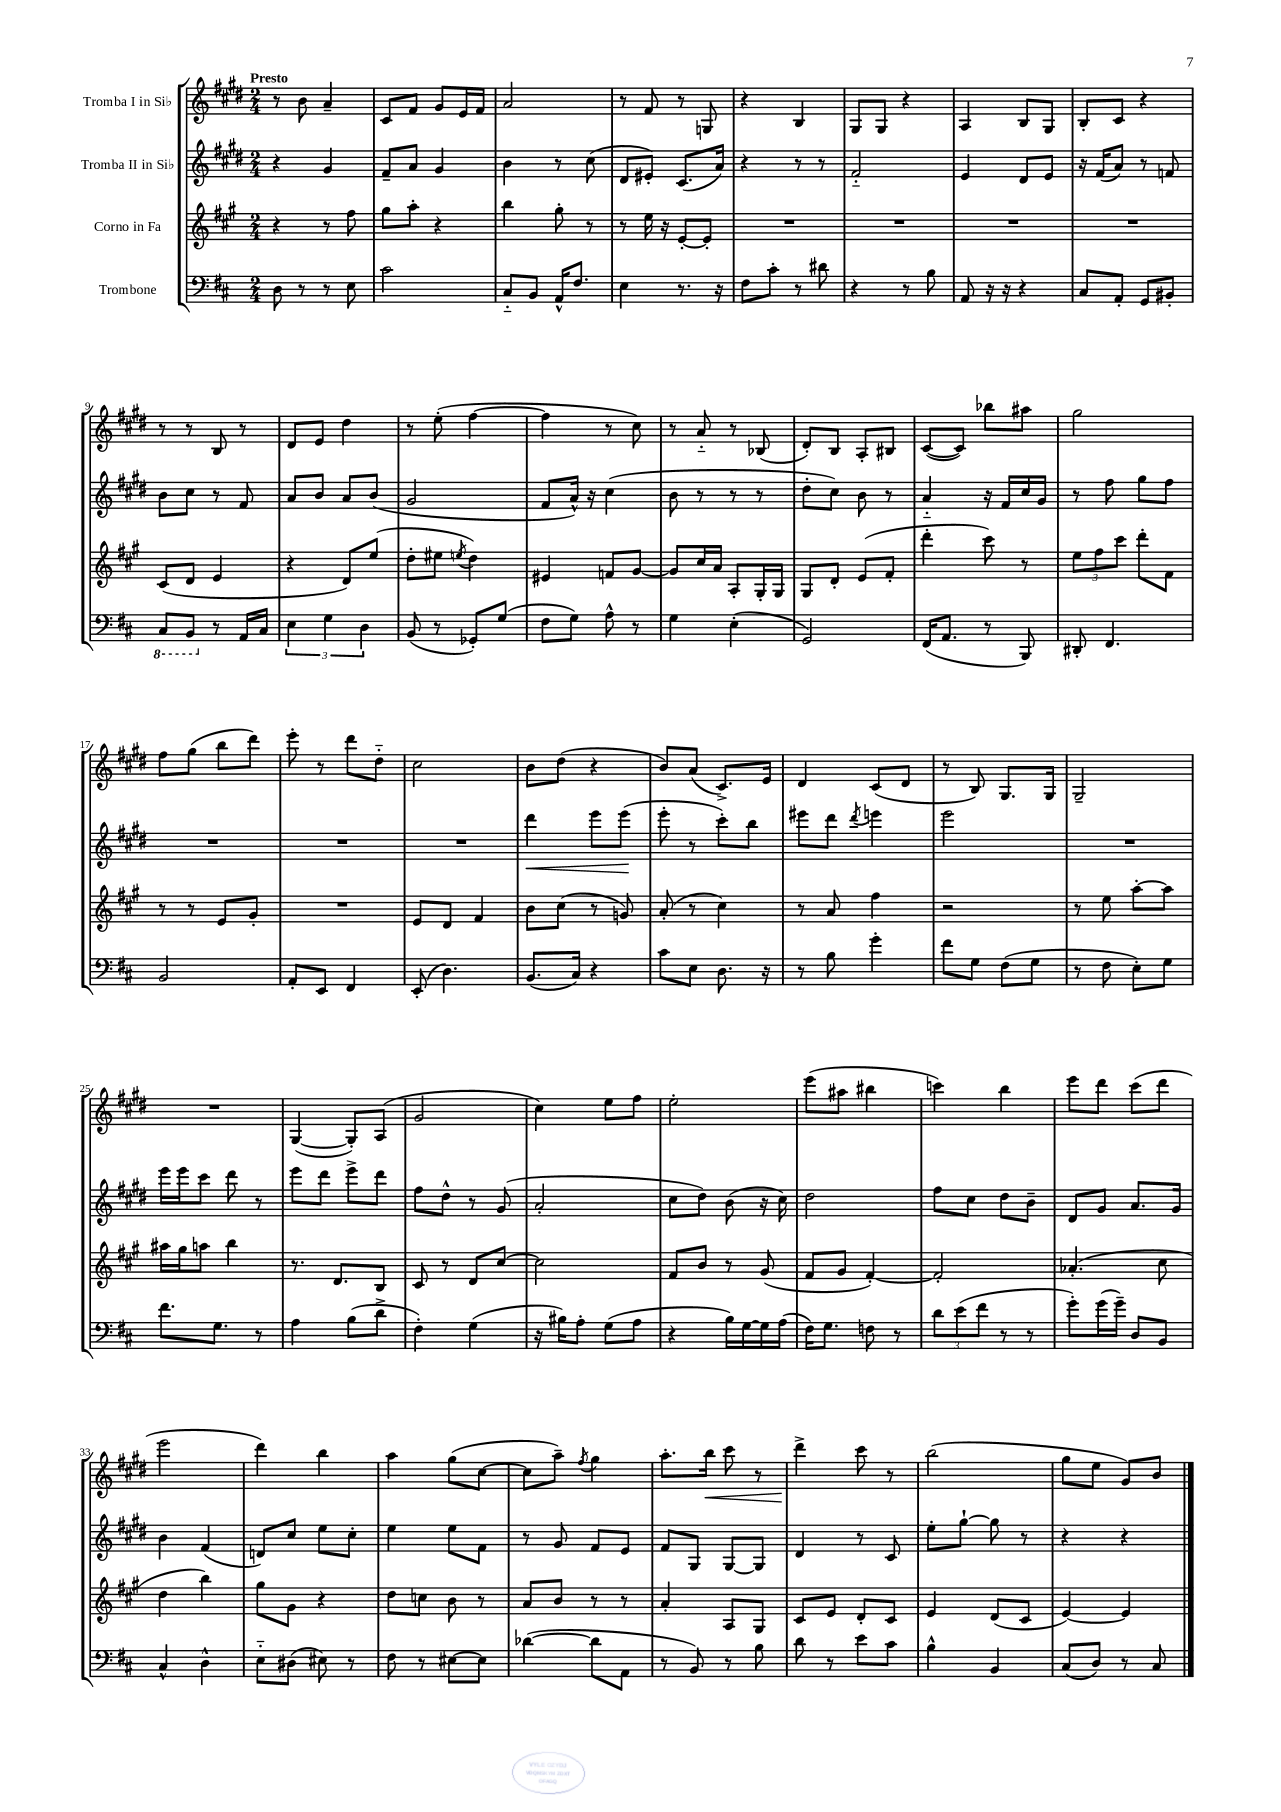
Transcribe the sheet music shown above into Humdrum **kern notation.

**kern	**kern	**kern	**dynam	**kern	**dynam
*part4	*part3	*part2	*part2	*part1	*part1
*staff4	*staff3	*staff2	*staff2	*staff1	*staff1
*I"Trombone	*I"Corno in Fa	*I"Tromba II in Si♭	*	*I"Tromba I in Si♭	*
*clefF4	*clefG2	*clefG2	*	*clefG2	*
*k[f#c#]	*k[f#c#g#]	*k[f#c#g#d#]	*	*k[f#c#g#d#]	*
*M2/4	*M2/4	*M2/4	*	*M2/4	*
=1	=1	=1	=1	=1	=1
!	!	!	!	!LO:TX:a:B:t=Presto	!
8D\	4r	4r	.	8r	.
8r	.	.	.	8b\	.
8r	8r	4g#/	.	4a~/	.
8E\	8ff#\	.	.	.	.
=2	=2	=2	=2	=2	=2
2c#\	8gg#\L	8f#~/L	.	8c#/L	.
.	8aa'\J	8a/J	.	8f#/J	.
.	4r	4g#/	.	8g#/L	.
.	.	.	.	16e/L	.
.	.	.	.	16f#/JJ	.
=3	=3	=3	=3	=3	=3
8C#/L	4bb\	4b\	.	2a/	.
8BB/J	.	.	.	.	.
16AA^^/KL	8gg#'\	8r	.	.	.
8.F#/J	.	.	.	.	.
.	8r	(8cc#\	.	.	.
=4	=4	=4	=4	=4	=4
4E\	8r	8d#/L	.	8r	.
.	16ee\	8e#X'/J)	.	8f#/	.
.	16r	.	.	.	.
8.r	[8e'/L	(8.c#/L	.	8r	.
.	8e'/J]	.	.	8Gn/	.
16r	.	16a/Jk)	.	.	.
=5	=5	=5	=5	=5	=5
8F#\L	2r	4r	.	4r	.
8c#'\J	.	.	.	.	.
8r	.	8r	.	4B/	.
8d#X\	.	8r	.	.	.
=6	=6	=6	=6	=6	=6
4r	2r	2f#/	.	8G#/L	.
.	.	.	.	8G#/J	.
8r	.	.	.	4r	.
8B\	.	.	.	.	.
=7	=7	=7	=7	=7	=7
8AA/	2r	4e/	.	4A/	.
16r	.	.	.	.	.
16r	.	.	.	.	.
4r	.	8d#/L	.	8B/L	.
.	.	8e/J	.	8G#/J	.
=8	=8	=8	=8	=8	=8
8C#/L	2r	16r	.	8B'/L	.
.	.	(16f#/KL	.	.	.
8AA'/J	.	8a/J)	.	8c#/J	.
8GG/L	.	8r	.	4r	.
8BB#X'/J	.	8fn/	.	.	.
!!LO:LB:g=z
=9	=9	=9	=9	=9	=9
*8ba	*	*	*	*	*
8CC#/L	(8c#/L	8b\L	.	8r	.
8BBB/J	8d/J	8cc#\J	.	8r	.
*X8ba	*	*	*	*	*
8r	4e/	8r	.	8B/	.
16AA/LL	.	8f#/	.	8r	.
16C#/JJ	.	.	.	.	.
=10	=10	=10	=10	=10	=10
6E\	4r	8a/L	.	8d#/L	.
.	.	8b/J	.	8e/J	.
6G\	.	.	.	.	.
.	8d/L)	8a/L	.	4dd#\	.
6D\	.	.	.	.	.
.	(8ee/J	(8b/J	.	.	.
=11	=11	=11	=11	=11	=11
(8BB/	8dd'\L	2g#/	.	8r	.
8r	8ee#X\J	.	.	(8ee'\	.
.	8qeen/	.	.	.	.
8GG-X'/L)	4dd\)	.	.	[4ff#\	.
(8G/J	.	.	.	.	.
=12	=12	=12	=12	=12	=12
8F#\L	4e#X/	8f#/L	.	4ff#\]	.
8G\J)	.	16a^^/Jk)	.	.	.
.	.	16r	.	.	.
8A^^\	8fn/L	(4cc#\	.	8r	.
8r	[8g#/J	.	.	8cc#\)	.
=13	=13	=13	=13	=13	=13
4G\	8g#/L]	8b\	.	8r	.
.	16cc#/L	8r	.	8a/	.
.	16a/JJ	.	.	.	.
(4E'\	8A'/L	8r	.	8r	.
.	16G#'/L	8r	.	(8B-X/	.
.	16G#/JJ	.	.	.	.
=14	=14	=14	=14	=14	=14
2GG/)	8G#/L	8dd#'\L	.	8d#'/L)	.
.	8d'/J	8cc#\J)	.	8B/J	.
.	(8e/L	8b\	.	8A'/L	.
.	8f#'/J	8r	.	8B#X/J	.
=15	=15	=15	=15	=15	=15
(16FF#/KL	4ddd'\	4a/	.	([8c#/L	.
8.AA/J	.	.	.	.	.
.	.	.	.	8c#/J])	.
8r	8ccc#\)	16r	.	8bb-X\L	.
.	.	16f#/LL	.	.	.
8BBB/)	8r	16cc#/	.	8aa#X\J	.
.	.	16g#/JJ	.	.	.
=16	=16	=16	=16	=16	=16
8DD#X'/	12ee\L	8r	.	2gg#\	.
.	12ff#\	.	.	.	.
4.FF#/	.	8ff#\	.	.	.
.	12ccc#\J	.	.	.	.
.	8ddd'\L	8gg#\L	.	.	.
.	8f#\J	8ff#\J	.	.	.
!!LO:LB:g=z
=17	=17	=17	=17	=17	=17
2BB/	8r	2r	.	8ff#\L	.
.	8r	.	.	(8gg#\J	.
.	8e/L	.	.	8bb\L	.
.	8g#'/J	.	.	8ddd#\J)	.
=18	=18	=18	=18	=18	=18
8AA'/L	2r	2r	.	8eee'\	.
8EE/J	.	.	.	8r	.
4FF#/	.	.	.	8ddd#\L	.
.	.	.	.	8dd#\J	.
=19	=19	=19	=19	=19	=19
(8EE'/	8e/L	2r	.	2cc#\	.
4.D\)	8d/J	.	.	.	.
.	4f#/	.	.	.	.
=20	=20	=20	=20	=20	=20
!	!	!	!LO:HP:b	!	!
(8.BB/L	8b\L	4ddd#\	<	8b\L	.
.	(8cc#\J	.	.	(8dd#\J	.
16C#/Jk)	.	.	.	.	.
4r	8r	8eee\L	.	4r	.
.	8gn/)	(8eee\J	.	.	.
.	.	.	[	.	.
=21	=21	=21	=21	=21	=21
8c#\L	(8a'/	8eee'\	.	8b/L)	.
8E\J	8r	8r	.	(8a/J	.
8.D\	4cc#\)	8ccc#'\L)	.	8.c#^/L)	.
.	.	8bb\J	.	.	.
16r	.	.	.	16e/Jk	.
=22	=22	=22	=22	=22	=22
8r	8r	8eee#X\L	.	4d#/	.
8B\	8a/	8ddd#\J	.	.	.
.	.	8qddd#/	.	.	.
4g'\	4ff#\	4eeen\	.	(8c#/L	.
.	.	.	.	8d#/J	.
=23	=23	=23	=23	=23	=23
8f#\L	2r	2eee\	.	8r	.
8G\J	.	.	.	8B/)	.
(8F#\L	.	.	.	8.G#/L	.
8G\J	.	.	.	.	.
.	.	.	.	16G#/Jk	.
=24	=24	=24	=24	=24	=24
8r	8r	2r	.	2G#~/	.
8F#\	8ee\	.	.	.	.
8E'\L)	[8aa'\L	.	.	.	.
8G\J	8aa\J]	.	.	.	.
!!LO:LB:g=z
=25	=25	=25	=25	=25	=25
8.f#\L	16aa#X\LL	16eee\LL	.	2r	.
.	16gg#\J	16eee\J	.	.	.
.	8aan\J	8ccc#\J	.	.	.
8.G\J	.	.	.	.	.
.	4bb\	8ddd#\	.	.	.
8r	.	8r	.	.	.
=26	=26	=26	=26	=26	=26
4A\	8.r	8eee\L	.	([4G#/	.
.	.	8ddd#\J	.	.	.
.	8.d/L	.	.	.	.
(8B\L	.	8eee^\L	.	8G#'/L])	.
8d^\J	8B/J	8ddd#\J	.	(8A/J	.
=27	=27	=27	=27	=27	=27
4F#'\)	8c#/	8ff#\L	.	2g#/	.
.	8r	8dd#^^\J	.	.	.
(4G\	8d/L	8r	.	.	.
.	[8cc#/J	(8g#/	.	.	.
=28	=28	=28	=28	=28	=28
16r	2cc#\]	2a'/	.	4cc#\)	.
16B#X\KL)	.	.	.	.	.
8A'\J	.	.	.	.	.
(8G\L	.	.	.	8ee\L	.
8A\J	.	.	.	8ff#\J	.
=29	=29	=29	=29	=29	=29
4r	8f#/L	8cc#\L	.	2ee'\	.
.	8b/J	8dd#\J)	.	.	.
16B\LL)	8r	(8b\	.	.	.
[16G\	.	.	.	.	.
16G\]	(8g#/	16r	.	.	.
(16A\JJ	.	16cc#\)	.	.	.
=30	=30	=30	=30	=30	=30
16F#\KL)	8f#/L	2dd#\	.	(8eee\L	.
8.G\J	.	.	.	.	.
.	8g#/J	.	.	8aa#X\J	.
8Fn\	[4f#'/)	.	.	4bb#X\	.
8r	.	.	.	.	.
=31	=31	=31	=31	=31	=31
12d\L	2f#'/]	8ff#\L	.	4cccn\)	.
(12e\	.	.	.	.	.
.	.	8cc#\J	.	.	.
12f#\J	.	.	.	.	.
8r	.	8dd#\L	.	4bb\	.
8r	.	8b~\J	.	.	.
=32	=32	=32	=32	=32	=32
8g'\L)	(4.a-X'/	8d#/L	.	8eee\L	.
(16g\L	.	8g#/J	.	8ddd#\J	.
16g~\JJ)	.	.	.	.	.
8D/L	.	8.a/L	.	(8ccc#\L	.
8BB/J	8cc#\	.	.	8ddd#\J	.
.	.	16g#/Jk	.	.	.
!!LO:LB:g=z
=33	=33	=33	=33	=33	=33
4C#^^/	4dd\	4b\	.	2eee\	.
4D^^\	4bb\)	(4f#/	.	.	.
=34	=34	=34	=34	=34	=34
8E\L	8gg#\L	8dn/L)	.	4ddd#\)	.
(8D#X\J	8g#\J	8cc#/J	.	.	.
8E#X\)	4r	8ee\L	.	4bb\	.
8r	.	8cc#'\J	.	.	.
=35	=35	=35	=35	=35	=35
8F#\	8dd\L	4ee\	.	4aa\	.
8r	8ccn\J	.	.	.	.
[8E#X\L	8b\	8ee\L	.	(8gg#\L	.
8E#\J]	8r	8f#\J	.	[8cc#\J	.
=36	=36	=36	=36	=36	=36
([4d-X\	8a/L	8r	.	8cc#\L]	.
.	8b/J	8g#/	.	8aa~\J)	.
.	.	.	.	8qff#/	.
8d-\L]	8r	8f#/L	.	4gg#\	.
8AA\J	8r	8e/J	.	.	.
=37	=37	=37	=37	=37	=37
8r	4a'/	8f#/L	.	8.aa'\L	.
8BB/)	.	8G#/J	.	.	.
!	!	!	!	!	!LO:HP:b
.	.	.	.	16bb\Jk	<
8r	8A/L	[8G#/L	.	8ccc#\	.
8B\	8G#/J	8G#/J]	.	8r	.
=38	=38	=38	=38	=38	=38
8d\	8c#/L	4d#/	.	4ddd#^\	.
8r	8e/J	.	.	.	.
8e\L	8d'/L	8r	.	8ccc#\	[
8c#\J	8c#/J	8c#/	.	8r	.
=39	=39	=39	=39	=39	=39
4B^^\	4e/	8ee'\L	.	(2bb\	.
.	.	[8gg#`\J	.	.	.
4BB/	(8d/L	8gg#\]	.	.	.
.	8c#/J	8r	.	.	.
=40	=40	=40	=40	=40	=40
(8C#/L	[4e/)	4r	.	8gg#\L	.
8D/J)	.	.	.	8ee\J	.
8r	4e/]	4r	.	8g#/L)	.
8C#/	.	.	.	8b/J	.
==	==	==	==	==	==
*-	*-	*-	*-	*-	*-
